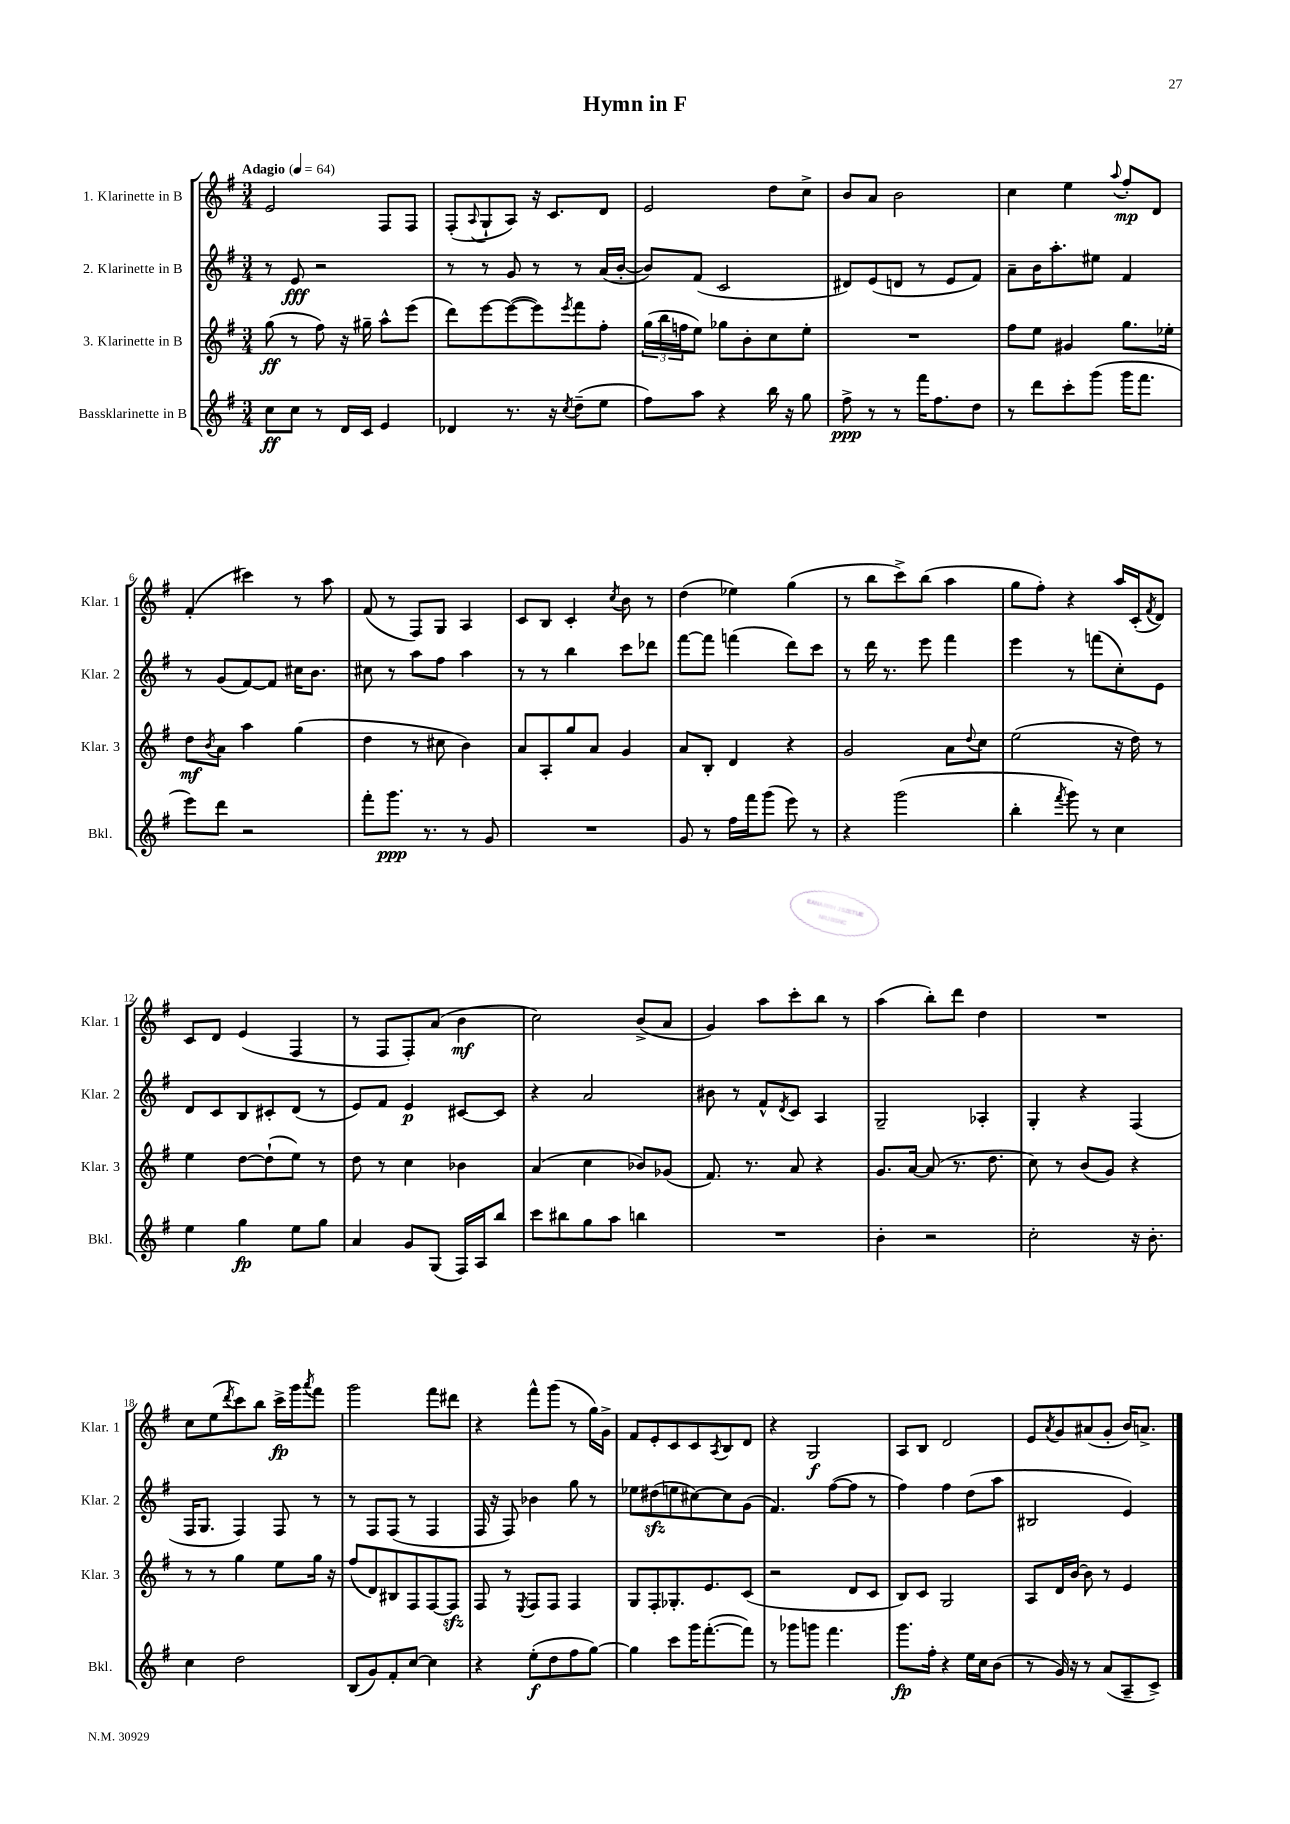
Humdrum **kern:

**kern	**kern	**kern	**kern
*staff4	*staff3	*staff2	*staff1
*clefG2	*clefG2	*clefG2	*clefG2
*k[f#]	*k[f#]	*k[f#]	*k[f#]
*M3/4	*M3/4	*M3/4	*M3/4
*MM64	*MM64	*MM64	*MM64
8cc\L	(8gg\	8r	2e/
8cc\J	8r	8e/	.
8r	8ff#\)	2r	.
16d/LL	16r	.	.
16c/JJ	16gg#~\	.	.
4e/	8aa^^\L	.	8F#/L
.	(8eee\J	.	8F#/J
=	=	=	=
4d-/	8ddd\L)	8r	(8F#'/L
.	.	.	8qqA/
.	[8eee\	8r	8G`/
8.r	(8eee\_	8g/	8A/J)
.	8eee\])	8r	16r
16r	.	.	8.c/L
8qcc/	8qeee/	.	.
(8dd~\L	8fff#\	8r	.
8ee\J	8ff#'\J	(16a/LL	8d/J
.	.	[16b'/JJ	.
=	=	=	=
8ff#\L)	(24gg\LL	8b/]L)	2e/
.	24bb\	.	.
.	24ff\J	.	.
8aa\J	8ee\J)	(8f#/J	.
4r	8gg-\L	2c/	.
.	8b'\	.	.
16bb\	8cc\	.	8dd\L
16r	.	.	.
8gg\	8ee'\J	.	8cc^\J
=	=	=	=
8ff#^\	2.r	8d#/L)	8b/L
8r	.	(8e/	8a/J
8r	.	8d/J	2b\
16fff#\LK	.	8r	.
8.ff#\	.	.	.
.	.	8e/L	.
8dd\J	.	8f#/J)	.
=	=	=	=
8r	8ff#\L	8a~\L	4cc\
8ddd\L	8ee\J	16b\K	.
.	.	8.aa'\	.
8ccc'\	4g#/	.	4ee\
(8ggg\J	.	8ee#\J	.
.	.	.	8qqaa/
16ggg\LK	8.gg\L	4f#/	8ff#'/L
8.fff#\J	.	.	.
.	.	.	8d/J
.	16ee-'\Jk	.	.
=	=	=	=
8eee\L)	8dd\L	8r	(4f#'/
.	8qb/	.	.
8ddd\J	8a\J	(8g/L	.
2r	4aa\	[8f#/)	4ccc#\)
.	.	8f#/]J	.
.	(4gg\	16cc#\LK	8r
.	.	8.b\J	.
.	.	.	8aa\
=	=	=	=
8fff#'\L	4dd\	8cc#\	(8f#/
8.ggg\J	.	8r	8r
.	8r	8aa\L	8F#/L)
8.r	.	.	.
.	8cc#\	8ff#\J	8G/J
8r	4b\)	4aa\	4A/
8g/	.	.	.
=	=	=	=
2.r	8a/L	8r	8c/L
.	8A'/	8r	8B/J
.	8gg/	4bb\	4c'/
.	8a/J	.	.
.	.	.	8qcc/
.	4g/	8ccc\L	8b\
.	.	8ddd-\J	8r
=	=	=	=
8g/	8a/L	[8fff#\L	(4dd\
8r	8B'/J	8fff#\]J	.
16ff#\LL	4d/	(4fff\	4ee-\)
16fff#\J	.	.	.
(8ggg\J	.	.	.
8eee\)	4r	8ddd\L)	(4gg\
8r	.	8ccc\J	.
=	=	=	=
4r	2g/	8r	8r
.	.	16ddd\	8bb\L
.	.	8.r	.
(2ggg\	.	.	8ccc^\)
.	.	8eee\	(8bb\J
.	8a\L	4fff#\	4aa\
.	8qqdd/	.	.
.	8cc\J	.	.
=	=	=	=
4bb'\	(2ee\	4eee\	8gg\L
.	.	.	8ff#'\J)
8qfff#/	.	.	.
8ggg\)	.	8r	4r
8r	.	(8fff\L	.
4cc\	16r	8cc'\)	16aa/LL
.	16dd\)	.	(16c'/J
.	.	.	8qf#/
.	8r	8e\J	8d/J)
=	=	=	=
4ee\	4ee\	8d/L	8c/L
.	.	8c/	8d/J
4gg\	[8dd\L	8B/	(4e/
.	(8dd`\]	8c#'/	.
8ee\L	8ee\J)	(8d/J	4F#/
8gg\J	8r	8r	.
=	=	=	=
4a/	8dd\	8e/L)	8r
.	8r	8f#/J	8F#/L
8g/L	4cc\	4e/	8F#'/)
(8G/J	.	.	(8a/J
16F#/LL)	4b-\	[8c#/L	4b\
16A/J	.	.	.
8bb/J	.	8c#/]J	.
=	=	=	=
8ccc\L	(4a/	4r	2cc\)
8bb#\	.	.	.
8gg\	4cc\	2a/	.
8aa\J	.	.	.
4bb\	8b-/L)	.	(8b^/L
.	(8g-/J	.	8a/J
=	=	=	=
2.r	8.f#/)	8b#\	4g/)
.	.	8r	.
.	8.r	.	.
.	.	8f#^^/L	8aa\L
.	.	8qd/	.
.	8a/	8c/J	8ccc'\
.	4r	4A/	8bb\J
.	.	.	8r
=	=	=	=
4b'\	8.g/L	2G~/	(4aa\
.	[16a/Jk	.	.
2r	(8a/]	.	8bb'\L)
.	8.r	.	8ddd\J
.	.	4A-'/	4dd\
.	8.dd\	.	.
=	=	=	=
2cc'\	8cc\)	4G'/	2.r
.	8r	.	.
.	(8b/L	4r	.
.	8g/J)	.	.
16r	4r	(4F#/	.
8.b'\	.	.	.
=	=	=	=
4cc\	8r	16F#/LK	8cc\L
.	.	8.G/J	.
.	8r	.	(8ee\
.	.	.	8qddd/
2dd\	4gg\	4F#/)	8ccc\)
.	.	.	8bb\J
.	8ee\L	8F#/	16ccc^\LL
.	.	.	16ggg\J
.	.	.	8qaaa/
.	16gg\Jk	8r	8fff#\J
.	16r	.	.
=	=	=	=
(8B/L	(8ff#/L	8r	2ggg\
8g/)	8d/)	8F#/L	.
8f#'/	8B#/	(8F#/J	.
[8cc/J	8F#/	8r	.
4cc\]	[8F#/	4F#/	8fff#\L
.	8F#/]J	.	8ddd#\J
=	=	=	=
4r	8F#/	16F#/	4r
.	.	16r	.
.	8r	8F#/)	.
.	8qE/	.	.
(8ee'\L	8F#/L	4b-\	8fff#^^\L
8dd\	8F#/J	.	(8ggg\J
8ff#\	4F#/	8gg\	8r
[8gg\J)	.	8r	16gg\LL)
.	.	.	16g^\JJ
=	=	=	=
4gg\]	8G/L	8ee-\L	8f#/L
.	8F#'/	(8dd#\	8e'/
8ccc\L	8.G-'/	8ee\	8c/
16ggg\K	.	[8cc#\)	8c/
([8.fff#'\	8.e/	.	.
.	.	.	8qA/
.	.	8cc#\]	8B/
8fff#\]J)	(8c/J	(8g\J	8d/J
=	=	=	=
8r	2r	4.f#/)	4r
8ggg-\L	.	.	.
8ggg\J	.	.	2G/
4.fff#\	.	([8ff#\L	.
.	8d/L	8ff#\]J	.
.	8c/J	8r	.
=	=	=	=
8.ggg\L	8B/L)	4ff#\)	8A/L
.	8c/J	.	8B/J
16ff#'\Jk	.	.	.
4r	2G/	4ff#\	2d/
16ee\LL	.	(8dd\L	.
16cc\J	.	.	.
(8b\J	.	8aa\J	.
=	=	=	=
8r	8A/L	2B#/	8e/L
.	.	.	8qa/
16g/)	16d/L	.	8g/
16r	[16b/JJ	.	.
8r	8b\]	.	(8a#/
(8a/L	8r	.	8g'/J
8A~/	4e/	4e/)	16b/LK)
.	.	.	8.a^/J
8c^/J)	.	.	.
==	==	==	==
*-	*-	*-	*-
